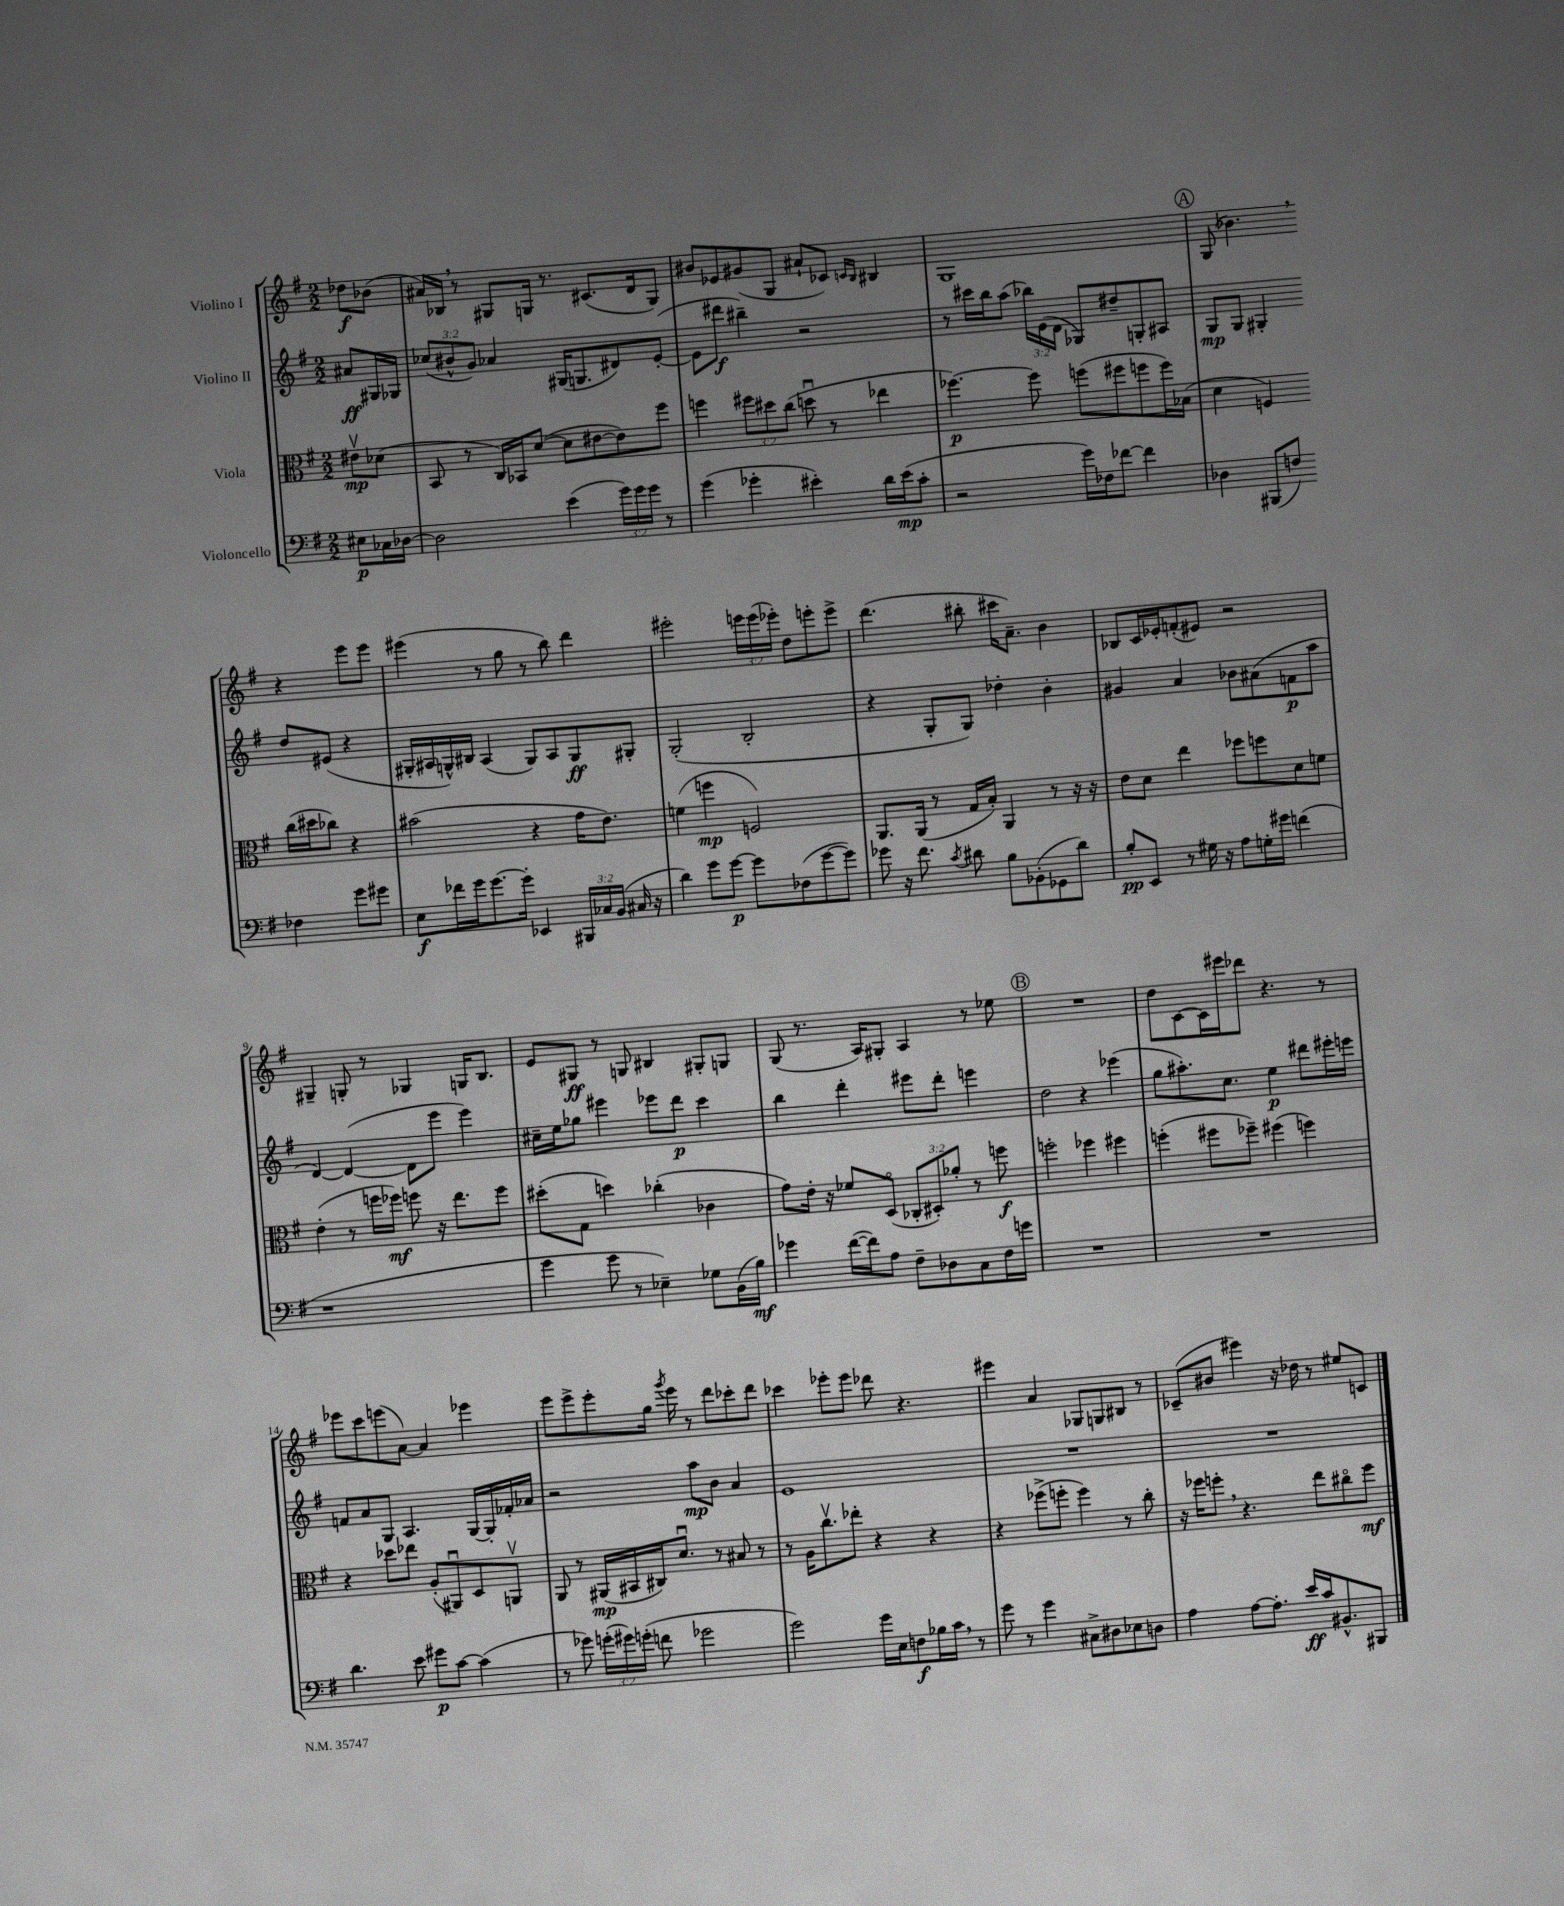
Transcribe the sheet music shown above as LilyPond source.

<<
\new StaffGroup <<
\new Staff = "s0" \with { instrumentName = "Violino I" } {
    \clef treble \key g \major \numericTimeSignature \time 2/2 \override Staff.TupletNumber.text = #tuplet-number::calc-fraction-text \partial 4
    \autoBeamOff des''8[\f bes'8]( |
    ais'16[) bes16] \breathe r8 gis8[ g16] r8. cis'8.[( d'16 g8]) |
    bis'8[ ees'8 gis'8( g8] ais'8[-! ces'8]) \grace { c'16[ b16] } bis4 |
    g1 |
    \mark \markup { \circle "A" } g8( bes'4.) \breathe r4 e'''8[ e'''8] |
    eis'''4( r8 g''8 r8 b''8) d'''4 |
    eis'''2-. \tuplet 3/2 { e'''16[ e'''16( ees'''16]-.) } d''8[ e'''8-. e'''8]-> |
    d'''4.( bis''8-. cis'''16[ a'8.]--) b'4 |
    bes8[ c'16 ees'16-. f'8-.( eis'8]) r2 |
    gis4-- g8-. r8 ges4 g16[ b8.] |
    e'8[ gis8]\ff r8 g8 bis4 gis8[-. g8] |
    g8( r8. a16[) gis8]-. a4 r8 ees''8 |
    \mark \markup { \circle "B" } R1 |
    d''8[ c'8~ c'16 eis'''16 des'''8] r4. r8 |
    ees'''8[ c'''8 e'''8( a'8]~) a'4 ees'''4 |
    e'''8[ e'''8-> e'''8-. g''16] \acciaccatura { g'''8 } e'''16 r8 d'''8[ ces'''8-. d'''8] |
    ces'''4 ees'''8[-. ees'''8] des'''8 r4. |
    eis'''4 a'4 ges8[ g8 bis8] r8 |
    ces'8[--( bis'8] eis'''4) r16 des''16 r8 eis''8[ c'8] \bar "|." |
}
\new Staff = "s1" \with { instrumentName = "Violino II" } {
    \clef treble \key g \major \numericTimeSignature \time 2/2 \override Staff.TupletNumber.text = #tuplet-number::calc-fraction-text \partial 4
    \autoBeamOff ais'8[\ff gis16 ges16] |
    \tuplet 3/2 { ces''8[( bis'8-^ g'8]) } aes'4 gis16[( g8. dis'8) e'8]~-.( |
    e'8[ dis'''8]\f bis''4--) r2 |
    r8 cis'''16[ b''16 a''8]( \tuplet 3/2 { bes''16[) e'16( d'16] } ges8[) dis''8-- g8-. ais8] |
    \mark \markup { \circle "A" } g8[\mp g8] gis4-. d''8[ eis'8]( r4 |
    gis16[-. ais16 g16-^) bis16] ais4( g8[) ais8 g8\ff gis8]-. |
    g2-.( b2-. |
    r4 g8[-. g8]) des''4-. b'4-. |
    gis'4 a'4 bes'8[ ais'8( f'8\p a''8] |
    d'4~) d'4~( d'8[ e'''8] e'''4) |
    cis''16[-- e''16 ges''8] eis'''4 ees'''8[ d'''8]\p c'''4 |
    b''4 d'''4-. eis'''8[ d'''8]-. e'''4 |
    \mark \markup { \circle "B" } d''2 r4 ees'''4( |
    g''8[ ais''8.-.) c''8.] e''4\p dis'''8[ eis'''16-. e'''16] |
    f'8[ a'8 g8] a4. g16[~ g16-. fes'16-. aes'16] |
    r2 a''8[\mp b'8] a'4 |
    e'1 |
    R1 |
    R1 \bar "|." |
}
\new Staff = "s2" \with { instrumentName = "Viola" } {
    \clef alto \key g \major \numericTimeSignature \time 2/2 \override Staff.TupletNumber.text = #tuplet-number::calc-fraction-text \partial 4
    \autoBeamOff eis'8[\upbow\mp des'8]( |
    b,8 r8 c16[) bes,16 d'8]~( d'8[ eis'8~ eis'8) fis''8] |
    f''4 \tuplet 3/2 { fis''8[ dis''8 c''8]( } d''8\downbow r8 ees''4 |
    fes''4.~\p) fes''8 f''8[( fis''8 f''8 f''16) bes16]( |
    \mark \markup { \circle "A" } d'4 f4) c''16[( dis''16 ces''8]) r4 |
    bis'2( r4 g'16[ e'8.]) |
    f'4( f''4\mp f2) |
    a,8.[ a,16]( r8 g16[ b16]-.) a,4 r8 r16 r16 |
    e'8[ d'8] e''4 fes''8[ f''8 d'8 f'8] |
    e'4-.( r8 f''16[ fes''16]\mf) f''8 r16 e''8.[ f''8] |
    dis''8[-.( g8] d''4) ces''4-.( ces'4 |
    g'8[) e'16]-. r16 fes'8[ d8]\flageolet( \tuplet 3/2 { ces8[-. dis8-.) aes'8]-. } r8 f''8\f |
    \mark \markup { \circle "B" } f''2-. fes''4 fis''4 |
    f''4-.( fis''8[ fes''8]--) fis''4( f''4) |
    r4 des''8[ ees''8] a8[-.( ais,8\downbow) d8 a,8]\upbow |
    a,8 r8 ais,16[\mp( bis,16 cis16) d'8.]\downbow r8 bis8 r8 |
    r8 a16[ c''8.\upbow ees''8]-. r4 r4 |
    r4 fes''8[->( f''8]-. f''4) r8 c''8-. |
    r16 fes''16[ f''8]-. \breathe r4. e''8[ cis''8\flageolet f''8]\mf \bar "|." |
}
\new Staff = "s3" \with { instrumentName = "Violoncello" } {
    \clef bass \key g \major \numericTimeSignature \time 2/2 \override Staff.TupletNumber.text = #tuplet-number::calc-fraction-text \partial 4
    \autoBeamOff eis8[\p ces16 des16]~ |
    des2 e'4( \tuplet 3/2 { g'16[) g'16 g'16] } r8 |
    g'4( ges'4-. eis'4-.) d'16[ eis'16\mp( c'8]-. |
    r2 g'16[) fes16 fes'8]~ fes'4 |
    \mark \markup { \circle "A" } des4 bis,,8[( f8]) fes4 g'8[ gis'8] |
    e8[\f fes'16 g'16 g'8.~ g'16]-. ees,4 \tuplet 3/2 { bis,,16[ ces16 b,16]( } cis16 r16 |
    d'4) g'8[ g'8]~\p g'8[ fes8( g'8~ g'8]) |
    ges'8 r16 fis'8. \acciaccatura { c'8 } dis'8 b8[ bes,8-.( ges,8 dis'8]) |
    b8[-.\pp e,8] r8 gis16 r16 a8[ g16-. gis'16] f'4( |
    r1 |
    g'4 g'8 r8 ees4--) ges8[ b,16( b16]\mf) |
    ges'4 fis'16[~( fis'16) a8] fis8[-- des8 c8 fis16 g'16] |
    \mark \markup { \circle "B" } R1 |
    R1 |
    d'4. e'8 gis'8[\p c'8]~ c'4( |
    r8 ges'8) \tuplet 3/2 { g'16[-.( gis'16) g'16]-.( } f'8 ges'2 |
    g'2) g'16[ e16 f8\f bes16 c'16] \breathe r8 |
    g'8 r8 g'4 cis8[-> dis8 ees8 d8] |
    a4 a8[~ a8.]-. e'16[\ff c'16 bis,8.-^ bis,,8] \bar "|." |
}
>>
>>
